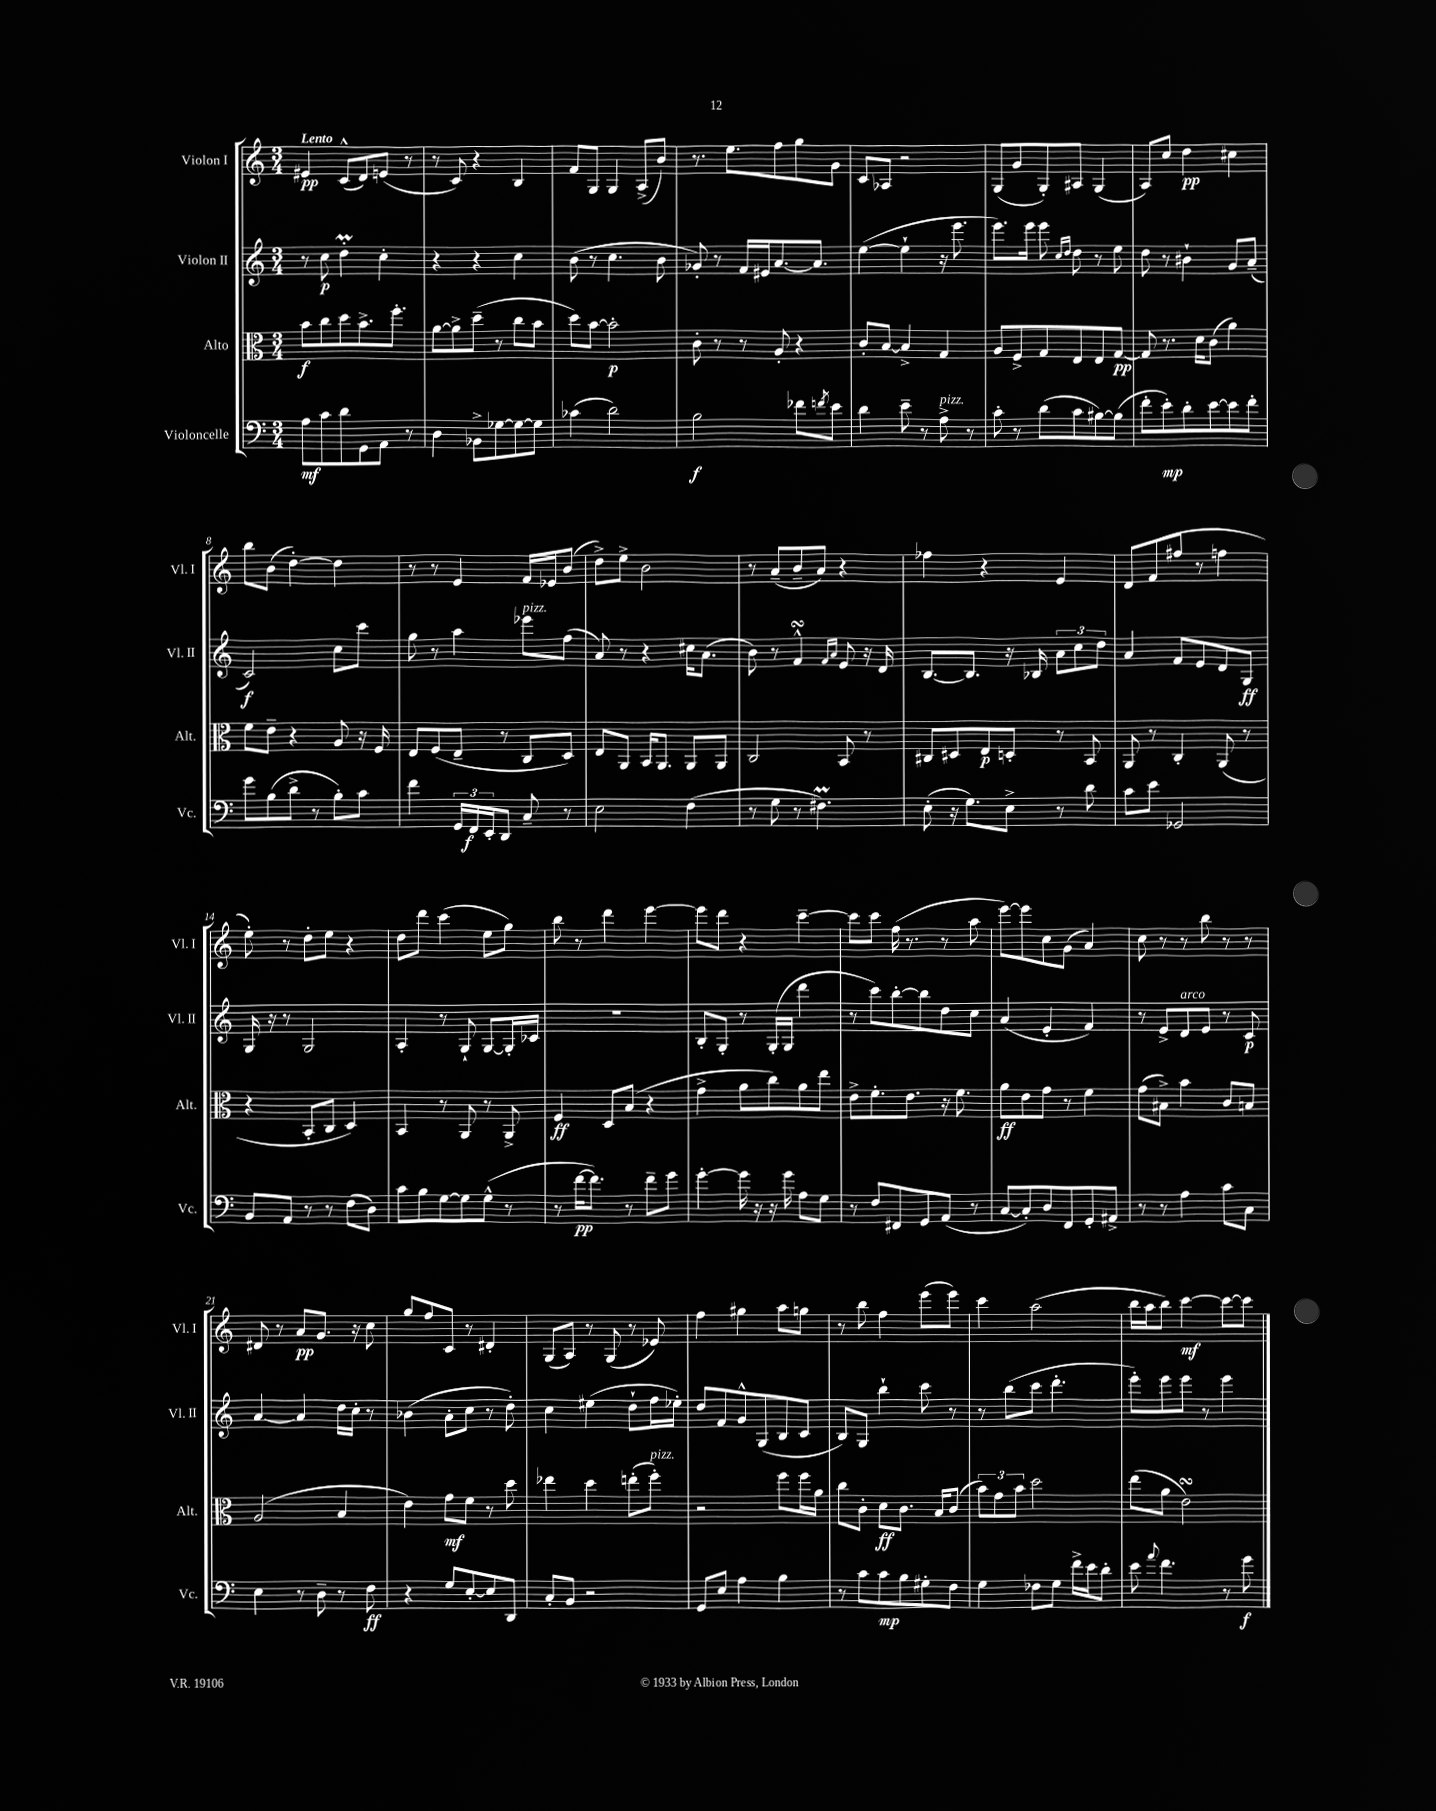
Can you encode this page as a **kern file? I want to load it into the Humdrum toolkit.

**kern	**kern	**kern	**kern
*staff4	*staff3	*staff2	*staff1
*clefF4	*clefC3	*clefG2	*clefG2
*k[]	*k[]	*k[]	*k[]
*M3/4	*M3/4	*M3/4	*M3/4
8A\L	8b\L	8r	4e#/
8c\	8cc\	8cc\	.
8d\	8dd\	4dd'\	(8c^^/L
8GG\	8.b^\	.	8d/)
8AA\J	.	4cc'\	(8e/J
.	8.ff'\J	.	.
8r	.	.	8r
=	=	=	=
4D\	[8a\L	4r	8r
.	8a^\]	.	8c/)
8BB-^\L	(8dd~\J	4r	4r
[8G-\	8r	.	.
8G-\_	8cc\L	4cc\	4B/
8G-\]J	8b\J	.	.
=	=	=	=
(4c-\	8dd\L)	(8b\	8f/L
.	[8b\J	8r	8G/J
2d\)	2b'\]	4.cc\	4G/
.	.	.	(8A^/L
.	.	8b\	8b/J)
=	=	=	=
2B\	8c'\	8g-'/)	8.r
.	8r	8r	.
.	.	.	8.ee\L
.	8r	16f/LL	.
.	.	16e#/J	.
.	8A'/	[8.a/	8ff\
8f-\L	4r	.	8gg\
.	.	8.a/]J	.
8qf/	.	.	.
8e\J	.	.	8g\J
=	=	=	=
4d\	8c'/L	([4ee\	8c/L
.	[8B/J	.	8A-/J
8e~\	4B^/]	4ee`\]	2r
8r	.	.	.
8A^\	4G/	16r	.
.	.	8.eee\	.
8r	.	.	.
=	=	=	=
8c'\	8A/L	8.eee\L)	(8G/L
8r	8F^/	.	8g/
.	.	16eee\Jk	.
(8d\L	8G/	8eee\	8G'/)
.	.	16qqcc/LL	.
.	.	16qqdd/JJ	.
8c\	8E/	8dd\	8A#/J
[8B#\)	8E/	8r	(4G/
(8B#\]J	[8G/J	8ee\	.
=	=	=	=
8f'\L	8G/]	8dd\	8A/L)
8e'\)	8.r	8r	8cc/J
8d'\	.	4b#`\	4dd\
.	16d\LK	.	.
[8e\	(8c\J	.	.
8e\]	4a\)	8g/L	4cc#\
8f'\J	.	(8a~/J	.
=	=	=	=
8g\L	8f\L	2c/)	8bb\L
(8B\	8e~\J	.	(8b\J
8d^\J	4r	.	[4dd'\)
8r	.	.	.
8B'\L)	8A/	8cc\L	4dd\]
8c\J	16r	8ccc\J	.
.	16F/	.	.
=	=	=	=
4f\	8E/L	8gg\	8r
.	(8F/	8r	8r
24GG/LL	8E~/J	4aa\	4e/
24FF/	.	.	.
24EE'/J	.	.	.
8DD/J	8r	.	.
8C~/	8C/L	8eee-\L	16f/LL
.	.	.	16e-/J
8r	8D/J)	(8ff\J	(8b/J
=	=	=	=
2E\	8E/L	8a/)	8dd^\L)
.	8AA/J	8r	8ee^\J
.	16BB/LK	4r	2b\
.	8.AA/J	.	.
(4F\	8AA/L	16cc#\LK	.
.	.	(8.a\J	.
.	8AA/J	.	.
=	=	=	=
8r	2C/	8b\)	8r
8G\	.	8r	(8a~/L
8r	.	4f^^/	8b~/
4.F#\)	.	.	8a/J)
.	.	16qqf/LL	.
.	.	16qqa/JJ	.
.	8BB/	8e/	4r
.	8r	16r	.
.	.	16d/	.
=	=	=	=
(8E'\	8C#/L	[8.B/L	4ff-\
16r	8D#/	.	.
8.G\L)	.	8.B/]J	.
.	8E/	.	4r
8E^\J	8D'/J	16r	.
.	.	16B-/	.
8r	8r	12a\L	4e/
.	.	12cc\	.
8d\	8BB/	.	.
.	.	12dd\J	.
=	=	=	=
8c\L	8AA/	4a/	8d/L
8e\J	8r	.	(8f/
2GG-/	4C'/	8f/L	8ff#/J
.	.	8e/	8r
.	(8AA/	8d/	4ff\
.	8r	8G/J	.
=	=	=	=
8BB/L	4r	16G/	8ee'\)
.	.	16r	.
8AA/J	.	8r	8r
8r	8BB'/L	2G/	8dd'\L
8r	8C/J	.	8ee\J
(8F\L	4D/)	.	4r
8D\J)	.	.	.
=	=	=	=
8c\L	4BB/	4A'/	8dd\L
8B\	.	.	8ddd\J
[8G\	8r	8r	(4ccc\
8G\]	8AA/	8G`/	.
(8G^^\J	8r	[8G/L	8ee\L
8r	8AA^/	16G'/]L	8gg\J)
.	.	16c-/JJ	.
=	=	=	=
8r	4F/	2.r	8bb\
[16f\LK	.	.	8r
8.f\]J)	.	.	.
.	8D/L	.	4ddd\
8r	(8B/J	.	.
8f~\L	4r	.	[4eee\
8g\J	.	.	.
=	=	=	=
[4g'\	4g^\	8B'/L	8eee\]L
.	.	8G'/J	8ddd\J
16g\]	8a\L	8r	4r
16r	.	.	.
16r	8cc\)	(16G'/LL	.
16g\	.	16G/JJ	.
8A\L	8a\	4ddd\	[4ccc~\
8G\J	8ee\J	.	.
=	=	=	=
8r	8e^\L	8r	8ccc\]L
8F/L	8.f'\	8ccc\L)	8ccc\J
8FF#/	.	[8bb'\	(16ff\
.	8.e\J	.	8.r
8GG/	.	8bb\]	.
(8AA/J	16r	8dd\	8r
.	8.f\	.	.
8r	.	8cc\J	8aa\
=	=	=	=
[8C/L	8a\L	(4a/	[8eee\L)
8C'/])	8e\	.	8eee\]
8D/	8g\J	4e'/	8cc\
8FF/	8r	.	(8g\J
8GG'/	4f\	4f/)	4a/)
8AA#^/J	.	.	.
=	=	=	=
8r	(8g\L	8r	8cc\
8r	8B#^\J)	8e^/L	8r
4A\	4b\	8d/	8r
.	.	8e/J	8bb\
8c\L	8c/L	8r	8r
8C\J	8B/J	8c/	8r
=	=	=	=
4E\	(2A/	[4a/	8d#/
.	.	.	8r
8r	.	4a/]	8a/L
8D~\	.	.	8.g/J
8r	4B/	16dd\LL	.
.	.	16cc'\JJ	16r
8F\	.	8r	8cc\
=	=	=	=
4r	4e\)	(4b-\	8gg/L
.	.	.	8ff/
8G/L	8g\L	8a'\L	8c/J
[8E'/	8f\J	8cc\J	8r
8E/]	8r	8r	4d#'/
8DD/J	8dd\	8dd'\)	.
=	=	=	=
8C'/L	4ee-\	4cc\	(8G/L
8BB/J	.	.	8A/J)
2r	4dd\	(4ee#\	8r
.	.	.	(8G/
.	(8ee'\L	8dd`\L	8r
.	8ff'\J)	16ff\L	8e-/)
.	.	16ee-'\JJ)	.
=	=	=	=
8GG/L	2r	8dd/L	4ff\
8E/J	.	8f/	.
4A\	.	8g^^/	4gg#\
.	.	(8G/	.
4B\	8ff\L	8B/	8aa\L
.	16ff\L	8c/J	8gg\J
.	16a\JJ	.	.
=	=	=	=
8r	8cc\L	8B/L)	8r
8c\L	8c'\J	8G/J	8bb\
8c\	8d\L	4bb`\	4ff\
8B\	8.c\J	.	.
8G#'\	.	8ccc\	(8eee\L
.	16B/LK	.	.
8F\J	(8c/J	8r	8eee\J)
=	=	=	=
4G\	12b\L)	8r	4ccc\
.	12g\	.	.
.	.	(8bb\L	.
.	12b\J	.	.
8F-\L	2dd\	8ccc\J	(2aa\
8G\J	.	4.ddd'\	.
16f^\LL	.	.	.
16e\J	.	.	.
8d'\J	.	.	.
=	=	=	=
8e\	(8ee\L	8eee'\L)	16bb\LL
.	.	.	16aa\J
8qqa/	.	.	.
4.f\	8a\J	8eee\	8bb\J)
.	2e\)	8eee\J	[4ccc\
.	.	8r	.
8r	.	4eee\	8ccc\_L
8g\	.	.	8ccc\]J
==	==	==	==
*-	*-	*-	*-
